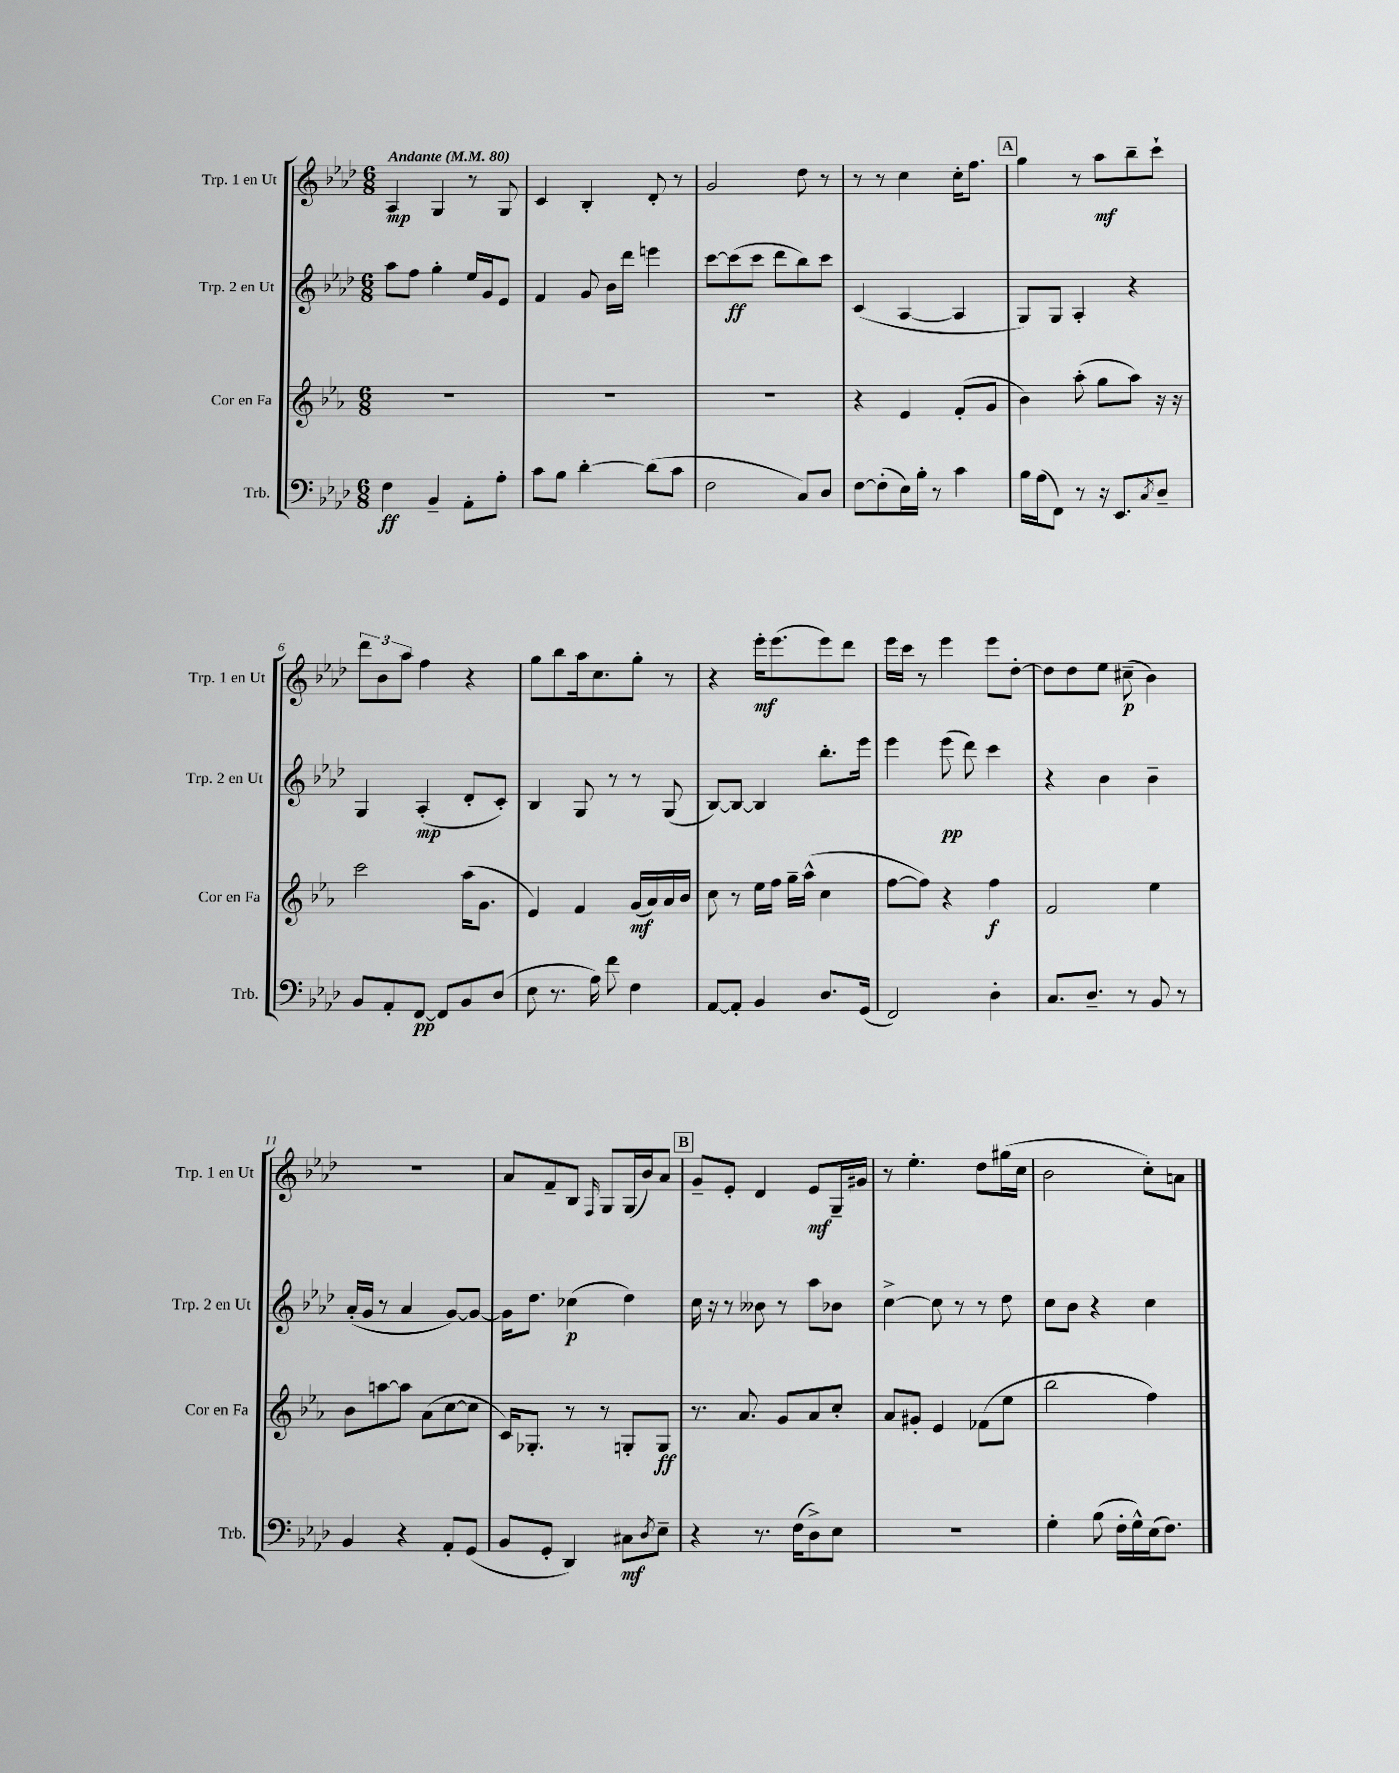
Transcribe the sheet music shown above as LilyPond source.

<<
\new StaffGroup <<
\new Staff = "s0" \with { instrumentName = "Trp. 1 en Ut" shortInstrumentName = "Trp. 1 en Ut" } {
    \clef treble \key aes \major \numericTimeSignature \time 6/8 \tempo "Andante" 4 = 80
    aes4\mp g4 r8 g8 |
    c'4 bes4-. des'8-. r8 |
    g'2 des''8 r8 |
    r8 r8 c''4 c''16-. f''8. |
    \mark \markup { \box "A" } g''4 r8 aes''8\mf bes''8-- c'''8-! |
    \tuplet 3/2 { des'''8 bes'8 aes''8 } f''4 r4 |
    g''8 bes''8 aes''16 c''8. g''8-. r8 |
    r4 ees'''16-.\mf ees'''8.( ees'''8) des'''8 |
    ees'''16 c'''16 r8 ees'''4 ees'''8 des''8~-. |
    des''8 des''8 ees''8 cis''8--\p( bes'4) |
    R2. |
    aes'8 f'8-- bes8 \grace { f16 } g8 g16( bes'16) aes'8 |
    \mark \markup { \box "B" } g'8-- ees'8-. des'4 ees'8\mf g16-- gis'16 |
    r8 ees''4.-. des''8 gis''16( c''16 |
    bes'2 c''8-.) a'8 \bar "|." |
}
\new Staff = "s1" \with { instrumentName = "Trp. 2 en Ut" shortInstrumentName = "Trp. 2 en Ut" } {
    \clef treble \key aes \major \numericTimeSignature \time 6/8
    aes''8 f''8 g''4-. ees''16 g'16 ees'8 |
    f'4 g'8 bes'16 des'''16 e'''4 |
    c'''8~ c'''8\ff( c'''8 des'''8 bes''8) c'''8 |
    c'4( aes4~ aes4 |
    \mark \markup { \box "A" } g8) g8 aes4-. r4 |
    g4 aes4-.\mp( des'8-. c'8-.) |
    bes4 g8 r8 r8 g8( |
    bes8~) bes8~ bes4 bes''8.-. ees'''16 |
    ees'''4 ees'''8\pp( des'''8) c'''4 |
    r4 bes'4 bes'4-- |
    aes'16-.( g'16 r8 aes'4 g'8~) g'8~ |
    g'16 des''8. ces''4\p( des''4) |
    \mark \markup { \box "B" } c''16 r16 r8 beses'8 r8 aes''8 bes'8 |
    c''4~-> c''8 r8 r8 des''8 |
    c''8 bes'8 r4 c''4 \bar "|." |
}
\new Staff = "s2" \with { instrumentName = "Cor en Fa" shortInstrumentName = "Cor en Fa" } {
    \clef treble \key ees \major \numericTimeSignature \time 6/8
    R2. |
    R2. |
    R2. |
    r4 ees'4 f'8-.( g'8 |
    \mark \markup { \box "A" } bes'4) aes''8-.( g''8 aes''8) r16 r16 |
    c'''2 aes''16( g'8. |
    ees'4) f'4 g'16\mf( aes'16) aes'16 bes'16 |
    c''8 r8 ees''16 f''16 g''16-- aes''16-^( c''4 |
    f''8~ f''8) r4 f''4\f |
    f'2 ees''4 |
    bes'8 a''8~ a''8 aes'8( c''8~ c''8 |
    c'16) ges8.-. r8 r8 g8-. g8\ff |
    \mark \markup { \box "B" } r8. aes'8. g'8 aes'8 c''8-. |
    aes'8 gis'8-. ees'4 fes'8( ees''8 |
    bes''2 f''4) \bar "|." |
}
\new Staff = "s3" \with { instrumentName = "Trb." shortInstrumentName = "Trb." } {
    \clef bass \key aes \major \numericTimeSignature \time 6/8
    f4\ff bes,4-- aes,8-. aes8-. |
    c'8 bes8 des'4~-. des'8( c'8 |
    f2 c8) des8 |
    f8~ f8-.( ees16) bes16-. r8 c'4 |
    \mark \markup { \box "A" } bes16 aes16( f,8) r8 r16 ees,8. \acciaccatura { c8 } des8-- |
    bes,8 aes,8-. f,8~\pp f,8 bes,8 des8( |
    ees8 r8. aes16) f'8 f4 |
    aes,8~ aes,8-. bes,4 des8. g,16( |
    f,2) des4-. |
    c8. des8.-- r8 bes,8 r8 |
    bes,4 r4 aes,8-. g,8( |
    bes,8 g,8-. des,4) cis8\mf \acciaccatura { des8 } ees8-- |
    \mark \markup { \box "B" } r4 r8. f16( des8->) ees8 |
    R2. |
    g4-. bes8( f16-. g16-^) ees16( f8.) \bar "|." |
}
>>
>>
